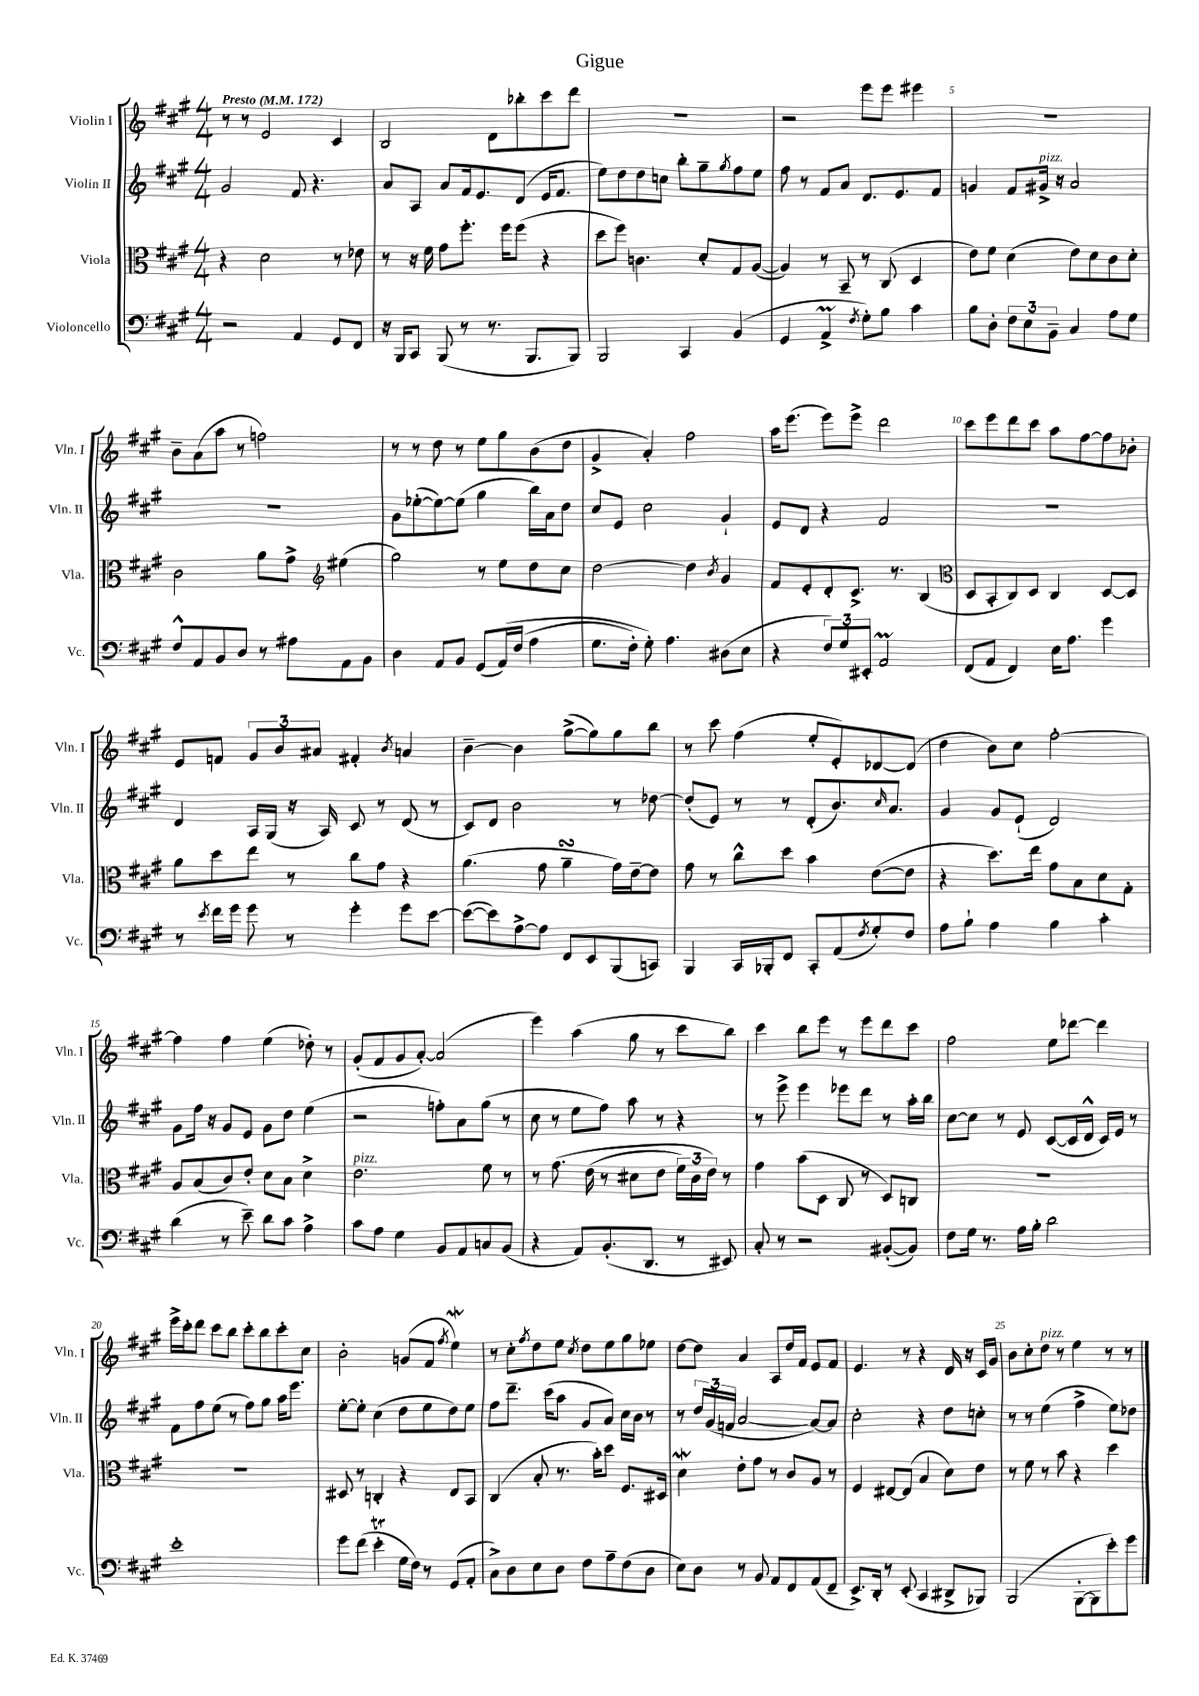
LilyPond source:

\header { title = "Gigue" }
<<
\new StaffGroup <<
\new Staff = "s0" \with { instrumentName = "Violin I" shortInstrumentName = "Vln. I" } {
    \clef treble \key a \major \numericTimeSignature \time 4/4 \tempo "Presto" 4 = 172
    r8 r8 e'2 cis'4 |
    b2 d'8 bes''8-. cis'''8 d'''8 |
    R1 |
    r2 e'''8 e'''8 eis'''4 |
    R1 |
    b'8-- a'8( a''8 r8 f''2) |
    r8 r8 d''8 r8 e''8 gis''8 b'8( d''8 |
    gis'4-> a'4-.) fis''2 |
    a''16 e'''8.( e'''8) e'''8-> d'''2 |
    cis'''8 e'''8 d'''8 cis'''8 a''8 fis''8~ fis''8 bes'8-. |
    e'8 f'8 \tuplet 3/2 { gis'8 b'8 ais'8 } fis'4-. \acciaccatura { b'8 } a'4 |
    b'4~-- b'4 gis''8~->( gis''8) gis''8 b''8 |
    r8 cis'''8 fis''4( e''8-. e'8-.) des'8~ des'8( |
    d''4 b'8) cis''8 fis''2~-. |
    fis''4 fis''4 e''4( des''8-.) r8 |
    gis'8-.( fis'8 gis'8 a'8~-.) a'2( |
    e'''4) a''4( gis''8 r8 cis'''8 b''8) |
    cis'''4 b''8 e'''8 r8 e'''8 d'''8 cis'''8 |
    fis''2 e''8 des'''8~ des'''4 |
    e'''16-> cis'''16-. d'''8 cis'''8 b''8 cis'''8-. b''8 cis'''8-. cis''8 |
    b'2-. g'8( fis'8 \acciaccatura { fis''8 } e''4\mordent) |
    r8 cis''8-. \acciaccatura { fis''8 } d''8 e''8 \acciaccatura { cis''8 } d''8 e''8 gis''8 ees''8 |
    d''8~ d''8 a'4 a8 d''16 fis'16 e'8 fis'8 |
    e'4. r8 r4 d'16 r16 cis'16 gis'16 |
    b'8 cis''8-. d''8^\markup { \italic "pizz." } r8 e''4 r8 r8 \bar "|." |
}
\new Staff = "s1" \with { instrumentName = "Violin II" shortInstrumentName = "Vln. II" } {
    \clef treble \key a \major \numericTimeSignature \time 4/4
    gis'2 fis'8 r4. |
    a'8 a8 a'8 fis'16 e'8. d'8( e'16 fis'8. |
    e''8) d''8 d''8 c''8 b''8-. gis''8-- \acciaccatura { gis''8 } fis''8 e''8 |
    fis''8 r8 fis'8 a'8 d'8. e'8. fis'8 |
    g'4 fis'8 gis'16->^\markup { \italic "pizz." } r16 a'2 |
    r1 |
    gis'8 ees''8~-.( ees''8~) ees''8( gis''4 b''16) a'16 d''8 |
    cis''8 e'8 cis''2 gis'4-! |
    e'8 d'8 r4 fis'2 |
    R1 |
    d'4 a16 gis16( r16 a16) cis'8 r8 d'8( r8 |
    cis'8) d'8 b'2 r8 des''8~ |
    des''8-.( e'8) r8 r8 d'8-.( b'8.) \grace { cis''16 } a'8. |
    gis'4 gis'8 e'8-!( d'2) |
    gis'8 fis''16 r16 gis'8 e'8 gis'8 d''8 e''4( |
    r2 f''8-.) a'8 gis''8( r8 |
    cis''8 r8 e''8 fis''8) a''8 r8 r4 |
    r8 e'''8-> e'''4 ees'''8 d'''8 r8 a''16-. b''16 |
    cis''8~ cis''8 r8 e'8 cis'8~( cis'16 d'16-^ cis'16) e'16 r8 |
    fis'8 fis''8 e''8( r8 fis''8) gis''8 a''16 e'''8. |
    e''8~-. e''8-. cis''4( d''8 e''8 d''8) e''8 |
    fis''8 d'''8.-- cis'''16( a''8 gis'8 a'8) cis''16 b'16 r8 |
    r8 \tuplet 3/2 { d''16 gis'16( f'16 } a'2~ a'8~) a'8 |
    cis''2-. r4 d''8 c''8-. |
    r8 r8 e''4( fis''4-> e''8) des''8 \bar "|." |
}
\new Staff = "s2" \with { instrumentName = "Viola" shortInstrumentName = "Vla." } {
    \clef alto \key a \major \numericTimeSignature \time 4/4
    r4 d'2 r8 ees'8 |
    r8 r16 fis'16 gis'8 fis''8.-. fis''16 fis''8( r4 |
    d''8 fis''8) c'4. d'8-. gis8 a8~( |
    a4) r8 b,8-- r8 cis8( d4 |
    e'8) fis'8 d'4( e'8) d'8 cis'8 d'8-. |
    cis'2 a'8 gis'8-> \clef treble eis''4( |
    gis''2) r8 e''8 d''8 cis''8 |
    d''2~ d''4 \acciaccatura { b'8 } gis'4 |
    fis'8 e'8-. d'8-. cis'8.-> r8. b4( |
    \clef alto d8 b,8-. cis8) d8 cis4 d8~ d8 |
    a'8 d''8 e''8 r8 cis''8 gis'8 r4 |
    a'4.( gis'8 a'4--\turn gis'16) e'16~-- e'8 |
    gis'8 r8 cis''8-^ d''8 b'4 e'8~( e'8 |
    r4 d''8.) e''16 gis'8 b8 d'8 gis8-. |
    a8 b8( cis'8) e'8-. d'8 b8 d'4-> |
    e'2.^\markup { \italic "pizz." } fis'8 r8 |
    r8 gis'8.\( e'16( r8 dis'8 e'8 \tuplet 3/2 { fis'16) cis'16 e'16\) } r8 |
    gis'4 b'8( d8 cis8 r8 d8) c8 |
    R1 |
    R1 |
    dis8 r8 c4-. r4 e8 b,8 |
    cis4( b8-. r8. b'16-.) d''8 fis8. dis16 |
    d'4\mordent e'8-. gis'8 r8 cis'8 a8 r8 |
    fis4 eis8~ eis8( b4 d'8) e'8 |
    r8 fis'8 r8 b'8 r4 d''4 \bar "|." |
}
\new Staff = "s3" \with { instrumentName = "Violoncello" shortInstrumentName = "Vc." } {
    \clef bass \key a \major \numericTimeSignature \time 4/4
    r2 a,4 gis,8 fis,8 |
    r16 b,,16 cis,8 b,,8( r8 r8. b,,8. b,,8) |
    b,,2 cis,4 b,4( |
    gis,4 a,4->\prall \acciaccatura { fis8 } gis8-.) b8 cis'4 |
    b8 d8-. \tuplet 3/2 { fis8 e8 b,8-- } cis4 a8 gis8 |
    fis8-^ a,8 b,8 d8 r8 ais8 a,8 b,8 |
    d4 a,8 b,8 gis,8( a,16)\( fis16( a4 |
    gis8. fis16-.) gis8-.\) a4. dis8( e8 |
    r4 \tuplet 3/2 { fis8) gis8 eis,8-. } a,2\prall |
    fis,8( a,8 fis,4) e16 a8. gis'4 |
    r8 \acciaccatura { e'8 } fis'16 gis'16 gis'8 r8 gis'4-. gis'8 e'8~ |
    e'8~( e'8) a8~-> a8 fis,8 e,8 b,,8( c,8) |
    b,,4 cis,16 bes,,16-. fis,8 cis,8-. a,8( \acciaccatura { fis8 } gis8-.) fis8 |
    a8 b8-! a4 b4 cis'4-. |
    d'4( r8 e'8--) d'8 cis'8 a4-> |
    cis'8 a8 gis4 b,8 a,8 c8 b,8( |
    r4 a,8) b,8.-.( d,8. r8 eis,8) |
    cis8-. r8 r2 bis,8~-.( bis,8) |
    fis8 gis16 r8. a16 b16-. d'2 |
    e'1-. |
    gis'8 fis'8( e'4-.\trill gis16 fis16) r8 gis,8( a,8-. |
    cis8->) d8 e8 d8 fis8 a8-- fis8( d8 |
    e8) d8 r8 b,8 a,8 fis,8 a,8( fis,8-- |
    e,8.->) d,16-. r8 e,8-.( cis,4 dis,8-> bes,,8) |
    b,,2( b,,8~-. b,,8 e'8-.) gis'8 \bar "|." |
}
>>
>>
\layout { \context { \Score \override BarNumber.break-visibility = ##(#f #t #t) barNumberVisibility = #(every-nth-bar-number-visible 5) } }
